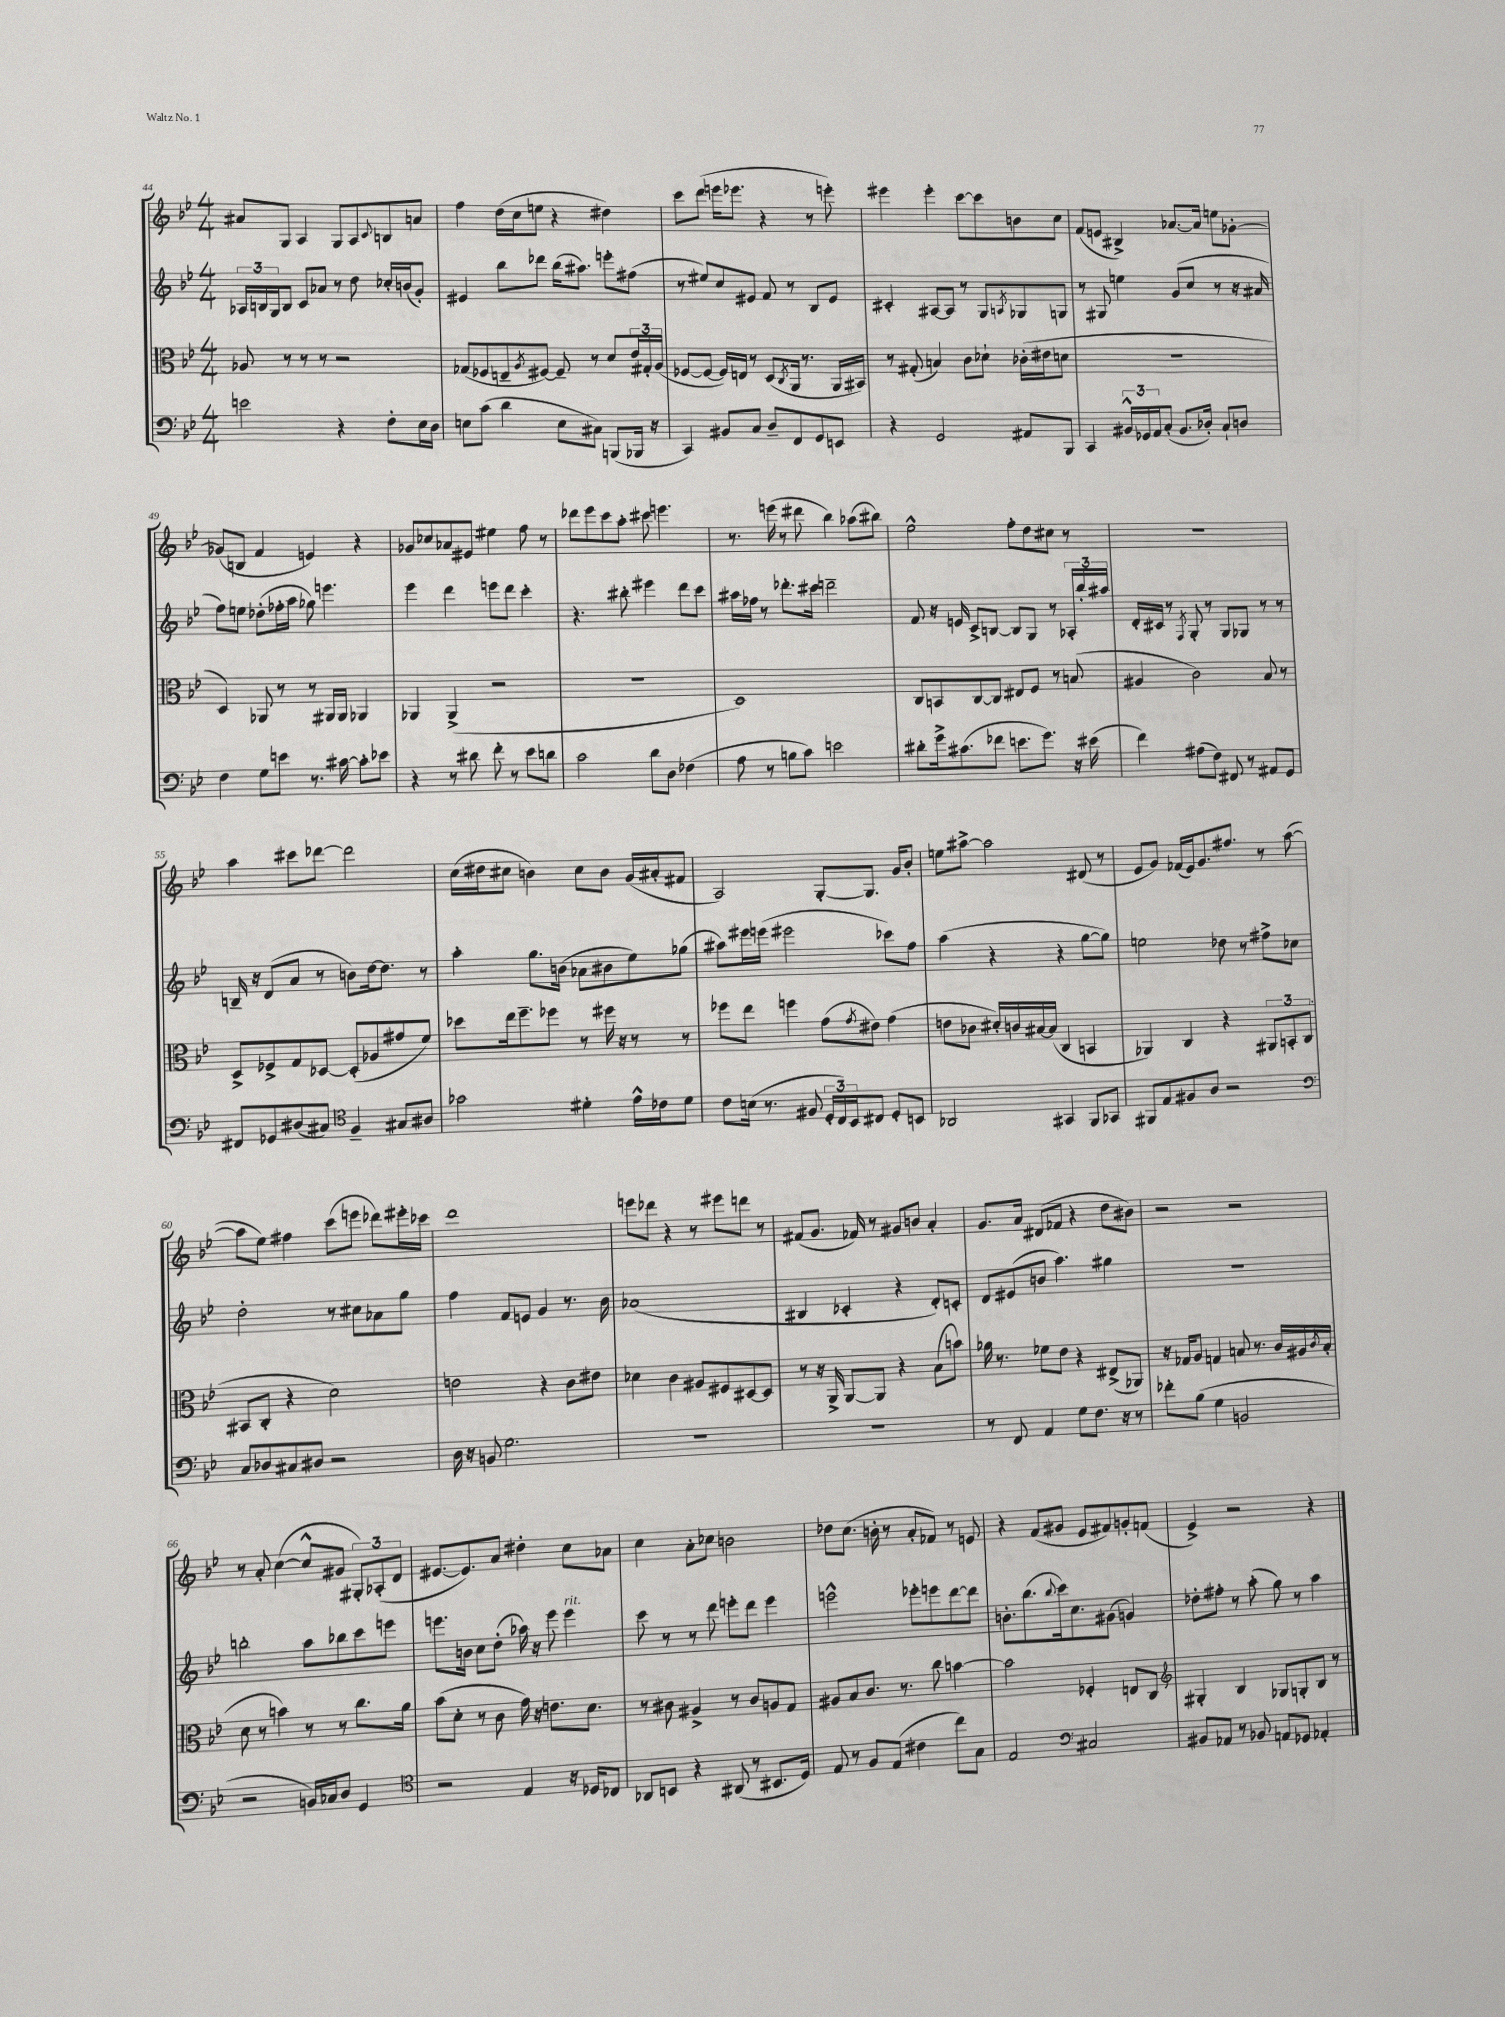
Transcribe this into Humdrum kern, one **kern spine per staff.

**kern	**kern	**kern	**kern
*staff4	*staff3	*staff2	*staff1
*clefF4	*clefC3	*clefG2	*clefG2
*k[b-e-]	*k[b-e-]	*k[b-e-]	*k[b-e-]
*M4/4	*M4/4	*M4/4	*M4/4
2e	8A-	24A-	8a#
.	.	24B	.
.	.	24G	.
.	8r	8B	8G
.	8r	8c	4A
.	8r	8a-	.
4r	2r	8r	8G
.	.	8dd	8A
.	.	.	8qqc
8F'	.	16cc-'	8B
.	.	(16b	.
16E-	.	8g')	8a
16D	.	.	.
=	=	=	=
8E	(8G-	4e#	4ff
(8c	8F-	.	.
4d	8E~	8bb-	(16dd
.	.	.	16cc
.	8qA	.	.
.	[8F#)	8ddd-	8ee
8E	8F#~]	(16bb-	4r
.	.	8.aa#)	.
8C#)	8r	.	.
(8BBB	8d	8eee'	4dd#)
16BBB-	24e-	(8ff#	.
.	24G#'	.	.
16r	.	.	.
.	(24A	.	.
=	=	=	=
4CC)	[8F-	8r	8ccc
.	8F-_	8ee#)	(8ddd
8BB#	16F-])	8cc	16eee
.	16E	.	8.eee-
8C	8r	8e#	.
8D~	(8D	8f	4r
.	8qC	.	.
8FF	16AA	8r	.
.	8.r	.	.
8GG	.	8B-	8r
8EE	16AA	8e#	8eee')
.	16BB#)	.	.
=	=	=	=
4r	8r	4c#'	4eee#
.	(8G#'	.	.
2GG	4B)	[8A#	4eee#'
.	.	8A#]	.
.	8c	8r	[8ccc
.	8d-`	8G	8ccc]
.	.	8qA	.
8AA#	(16c-'	8G-	8b
.	16e#	.	.
8BBB-	8d	8G	8cc
=	=	=	=
4CC	1r	8r	(8f
.	.	8G#	8e
24BB#^^	.	4ee	4B#^)
24GG-	.	.	.
24AA	.	.	.
(8C'	.	.	.
8.BB#	.	(8g	[8.a-
.	.	8cc	.
16D-')	.	.	16a-]
8C`	.	8r	8ee
8D	.	16r	[8g-'
.	.	16a#	.
=	=	=	=
4F	4D)	8ff)	(8g-]
.	.	8ee	8B
8G	8AA-	(8dd-'	4f
8e	8r	16ff-'	.
.	.	16aa	.
8.r	8r	8gg-)	4e)
.	16AA#	4.eee	.
[16c#	16AA#	.	.
8c#']	4AA-	.	4r
8e-	.	.	.
=	=	=	=
4r	4AA-	4eee-	8g-
.	.	.	8cc-
8r	(4AA-^	4ddd	8a-
8d#	.	.	8e#
8f'	2r	8eee	4ee#
8r	.	8ddd	.
8e-	.	4ccc'	8ff
8d	.	.	8r
=	=	=	=
2c	1r	4.r	8ddd-
.	.	.	8eee-
.	.	.	8ccc
.	.	8bb#'	8aa'
8d	.	4eee#	8ccc#
8D	.	.	4.eee
(4F-	.	8ddd	.
.	.	8ccc	.
=	=	=	=
8A	1D)	16aa#	8.r
.	.	16ff-	.
8r	.	8r	.
.	.	.	(16eee
8B	.	8.ddd-'	8r
8c)	.	.	8ddd#
.	.	16ccc#	.
2e	.	2ddd~	4bb-)
.	.	.	(8aa-
.	.	.	8bb#)
=	=	=	=
8d#'	8C	8f	2ee-^^
16g^	8BB	16r	.
(8.c#	.	16e	.
.	[8C	8c^	.
8f-	8C]	[8B	.
8.e	8E#	8B]	8ff'
.	8F	8G	8dd
8.g)	.	.	.
.	8r	8r	8cc#
16r	(8B	24A-'	8r
.	.	24bb-'	.
(16e#	.	.	.
.	.	24aa#	.
=	=	=	=
4f)	4A#	16d'	1r
.	.	16c#	.
.	.	8r	.
.	.	8qF	.
(8A#	2c)	8G'	.
8F)	.	8r	.
8FF#	.	8G	.
8r	.	8G-	.
8AA#	8B-	8r	.
8GG	8r	8r	.
=	=	=	=
8FF#	8D^	16B~	4aa
.	.	16r	.
8GG-	8F-^	(8d	.
(8D#	8G	8a	8ccc#
8C#)	[8D-	8r	[8ddd-
*clefC4	*	*	*
4F~	(8D-']	8b)	2ddd-]
.	8A-	[16dd	.
.	.	8.dd]	.
8G#	8g#	.	.
8A#	8f)	8r	.
=	=	=	=
2g-	8dd-	4aa'	(16cc
.	.	.	16dd#
.	16ee-	.	8cc#
.	8.ff~	.	.
.	.	8.gg	4b)
.	8ff-	.	.
.	.	(16b	.
4d#'	8r	8a-	8cc#
.	16ff#	8b#	8b
.	16r	.	.
16e-^^	8r	8ee-)	(16g
16c-	.	.	16a#'
8d#	8r	(8gg-	8f#
=	=	=	=
8c	8ff-	8aa#)	2A)
(16B	8ee-	16eee#	.
8.r	.	(16eee	.
.	4ff	2eee#	.
8F#	.	.	.
24D'	(8g	.	[8G'
24C)	.	.	.
24BB-	.	.	.
.	8qg	.	.
8C#	8e#)	.	8.G]
8D'	(4g	8ccc-)	.
.	.	.	16g
8BB	.	8ff	8b-'
=	=	=	=
2AA-	8e	(4aa	8ee
.	8c-	.	[8aa#^
.	16d#')	4r	2aa#]
.	16c	.	.
.	[16B#	.	.
.	(16B#]	.	.
4GG#	4C	4r	.
8FF	4BB	[8gg	(8d#
8GG-	.	8gg])	8r
=	=	=	=
8FF#	4AA-)	2ee	8e-
8E-	.	.	8g)
8F#	4C	.	(16f-
.	.	.	16e-)
8A	.	.	8.g
2r	4r	8dd-	.
.	.	.	8.ff#
.	.	8r	.
.	12AA#	8ff#^	8r
.	12BB'	.	.
.	.	8cc-	([8aa
.	(12C	.	.
=	=	=	=
*clefF4	*	*	*
8C	8BB#	2dd'	8aa]
8D-	8C'	.	8ee-)
8C#	4r	.	4ff#
8D#	.	.	.
2r	2d)	8r	(8ccc
.	.	8cc#	8eee
.	.	8a-	8ddd-)
.	.	8gg	16eee#'
.	.	.	16ccc-
=	=	=	=
16D	2e	4ff	1ddd
16r	.	.	.
8BB	.	.	.
2.G	.	8f	.
.	.	8e	.
.	4r	4g	.
.	8c	8.r	.
.	8e#	.	.
.	.	16b-	.
=	=	=	=
1r	4d-	(1a-	8eee
.	.	.	8ddd-
.	4c	.	4r
.	8A#	.	8r
.	8F#	.	8eee#
.	[8D#	.	8ddd
.	8D#]	.	8r
=	=	=	=
1r	8r	4B#	(8f#
.	16r	.	8.g
.	16AA^	.	.
.	[8AA	4c-'	.
.	.	.	16f-)
.	8AA]	.	8r
.	4r	4r	8g#
.	.	.	8b
.	(8B-	8d')	4a'
.	8b)	8c'	.
=	=	=	=
8r	16a-	8d	8.g
.	8.r	.	.
8FF	.	(8e#	.
.	.	.	16a
4AA	8f-	8b	(8d#
.	8e-	4.aa)	8f-
8G	4r	.	4r
8.F	.	.	.
.	(8E#^	4gg#	8dd
16r	.	.	.
8r	8AA-)	.	8b#)
=	=	=	=
8f-'	16r	1r	2r
.	16G-	.	.
(8B-	8A	.	.
4G	4G	.	.
2BB	8B	.	2r
.	8.r	.	.
.	16c	.	.
.	16A#	.	.
.	8qc	.	.
.	(16B'	.	.
=	=	=	=
2r	8d	2bb'	8r
.	8r	.	8a'
.	4b)	.	([4cc
16BB)	8r	8aa	8cc^^]
16C-	.	.	.
8D	8r	8bb-	8g#
4GG	8.cc	8ccc	12G#')
.	.	.	(12A-'
.	.	8eee	.
.	.	.	12d
.	16a	.	.
=	=	=	=
*clefC4	*	*	*
2r	(8b-	8.eee	[8.e#
.	8d'	.	.
.	.	16b	8.e#])
.	8r	8cc	.
.	8c	(8dd'	8a
4E-	16g)	16aa-)	4dd#'
.	16r	16r	.
.	8.e	8eee	.
16r	.	4eee	8cc
16D-	8.d	.	.
8C-	.	.	8a-
=	=	=	=
8AA-	8r	8ccc	4cc
8BB	8c#	8r	.
4r	4A#^	8r	8a'
.	.	8ddd	8cc-
(8AA#	8r	8eee'	2b
8r	8c#	8ddd	.
8.BB#	8A	4eee	.
.	8G	.	.
16D)	.	.	.
=	=	=	=
8E-	8A#	2eee^^	8dd-
8r	8B-	.	(8.cc
8F	8.c	.	.
.	.	.	16b'
(8E-	.	.	8r
.	8.r	.	.
4c#	.	8eee-'	8a'
.	8cc	8eee	8f-)
8cc)	[4b	[8ddd	8r
8G	.	8ddd]	8e
=	=	=	=
2E-	2b]	8.b'	4r
.	.	(8.bb-	.
.	.	.	(8f
.	.	8qqbb-	.
.	.	16ccc)	8g#
.	.	8.cc	.
*clefF4	*	*	*
2C#	4F-'	.	8e-
.	.	(8g#	8f#)
.	8E	4g)	8g'
.	8C	.	(8f
=	=	=	=
*	*clefG2	*	*
8BB#	4G#'	8dd-'	4e-^)
8AA-	.	8ff#'	.
8r	4B-	8r	2r
8BB-	.	(8aa'	.
8AA	8G-	8gg)	.
8GG-	8G'	8r	.
4AA-'	8B-	4aa	4r
.	8r	.	.
==	==	==	==
*-	*-	*-	*-
